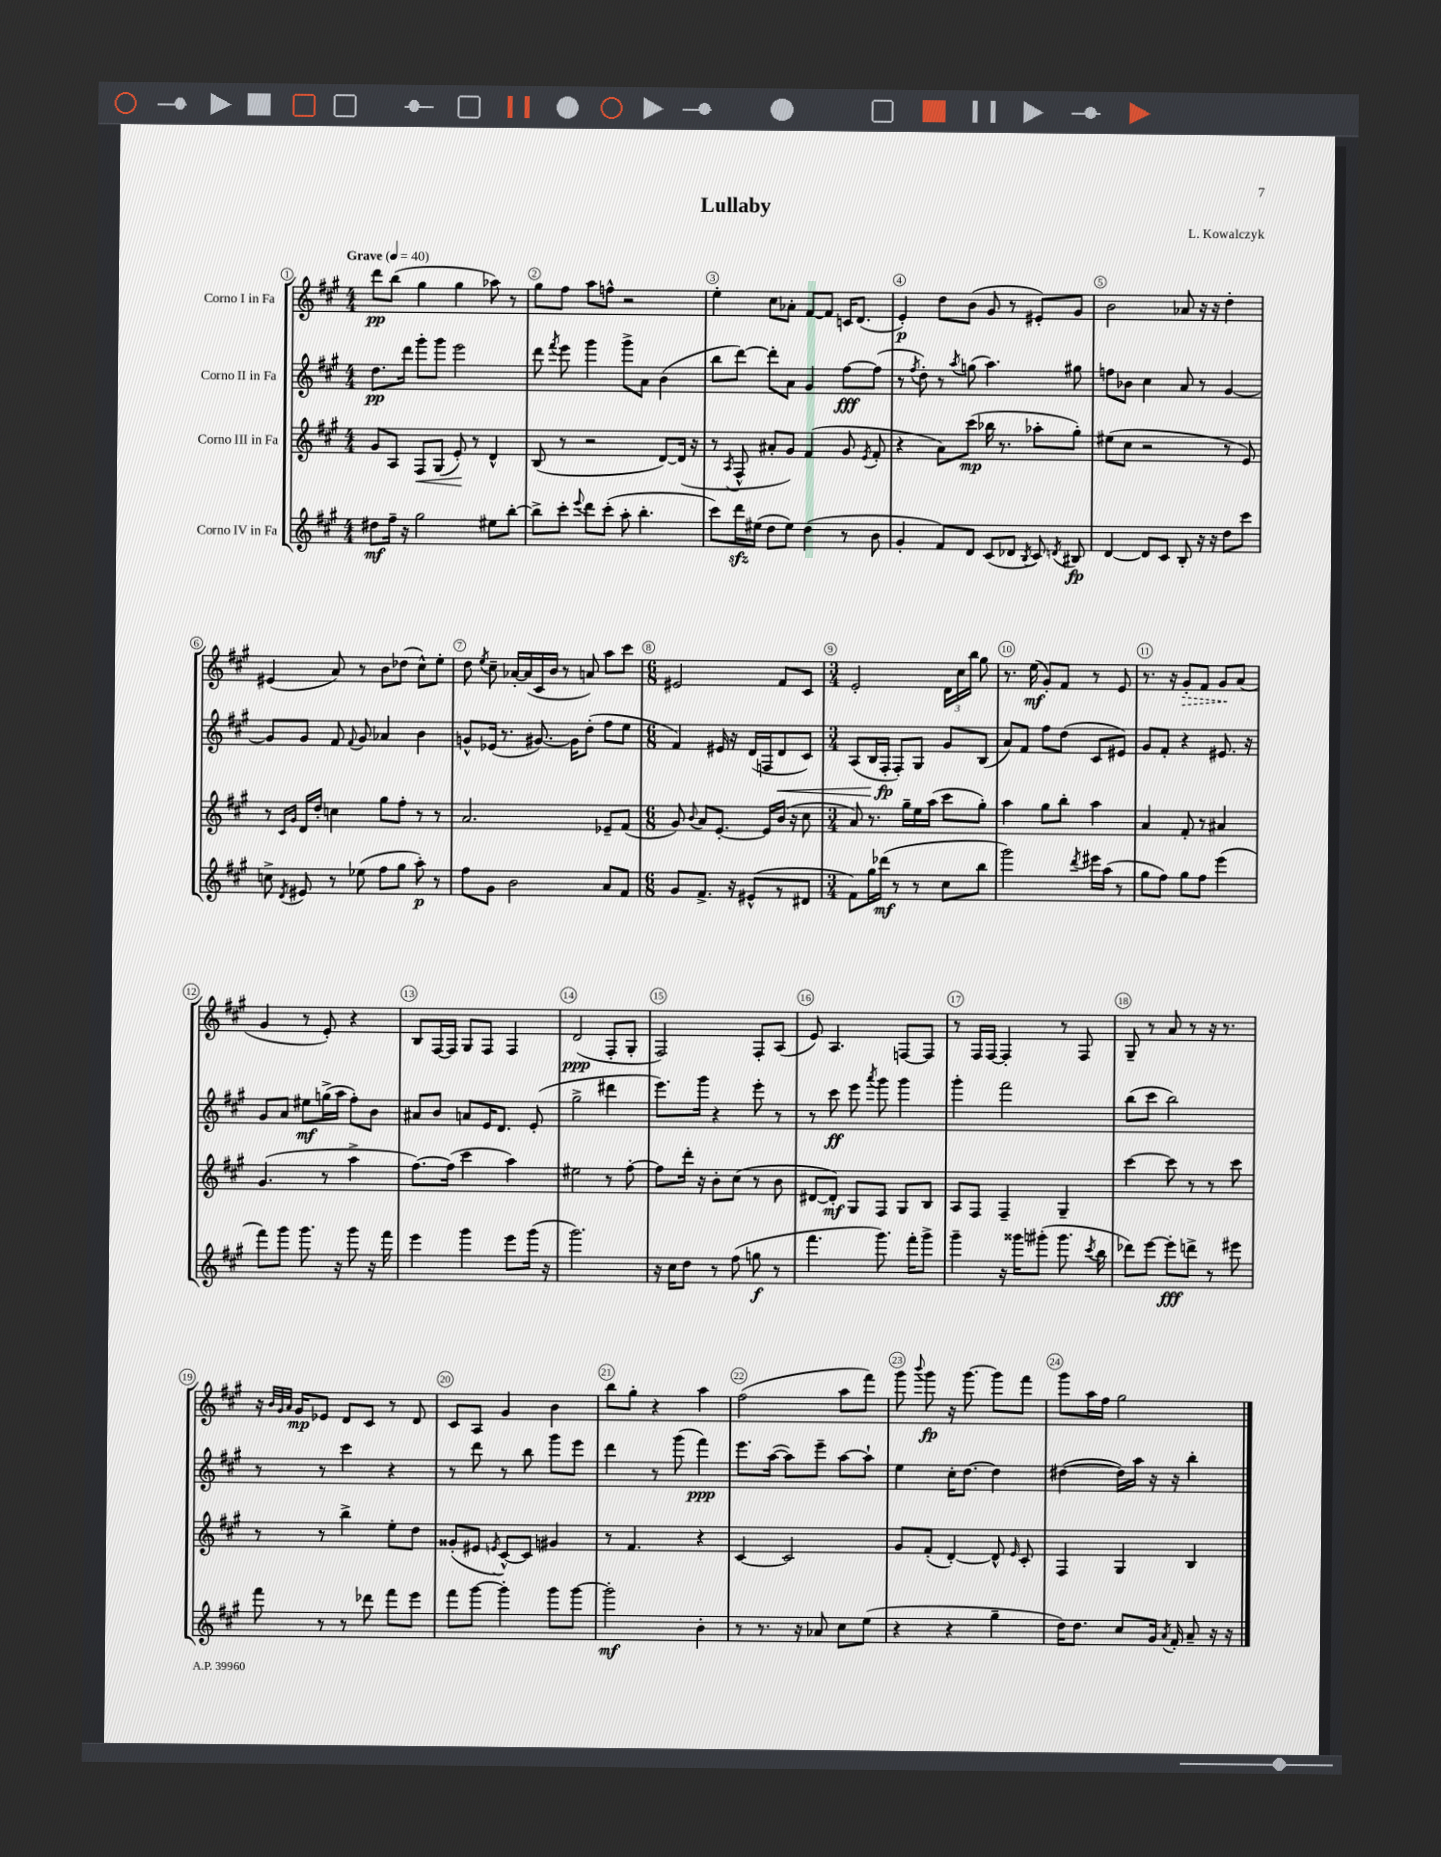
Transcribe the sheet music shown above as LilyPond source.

\header { title = "Lullaby" composer = "L. Kowalczyk" }
<<
\new StaffGroup <<
\new Staff = "s0" \with { instrumentName = "Corno I in Fa" } {
    \clef treble \key a \major \numericTimeSignature \time 4/4 \tempo "Grave" 4 = 40
    \autoBeamOff d'''8[\pp b''8]( gis''4 gis''4 aes''8) r8 |
    gis''8[ fis''8] a''8[ f''8]-^ r2 |
    e''4-. cis''8[ aes'8]-. fis'8[~ fis'8] c'16[ d'8.]( |
    e'4-.\p) d''8[ b'8]( gis'8 r8 eis'8[-.) gis'8] |
    b'2 aes'8 r16 r16 d''4-. |
    eis'4( a'8) r8 b'8[ des''8]( cis''8[-^) e''8]-. |
    d''8 \acciaccatura { e''8 } cis''8-- aes'16[~-. aes'16( cis'16 b'16] r8 a'8) a''8[ cis'''8] |
    \numericTimeSignature \time 6/8 eis'2 fis'8[ cis'8] |
    \numericTimeSignature \time 3/4 e'2-. \tuplet 3/2 { d'16[ cis''16 b''16] } gis''8 |
    r8. e''16\mf( gis'8[-.) fis'8] r8 e'8 |
    r8. r16 \once \override Hairpin.style = #'dashed-line gis'8[-.\> fis'8] gis'8[\! a'8]( |
    gis'4 r8 e'8-.) r4 |
    b8[ fis16~ fis16] gis8[ fis8] fis4 |
    d'2\ppp( fis8[-. gis8]-. |
    fis2) fis8[-. a8]( |
    e'8) a4. f8[~ f8] |
    r8 fis16[ fis16]~ fis4-. r8 fis8 |
    gis8-- r8 a'8 r8 r16 r8. |
    r16 \grace { b'32[ gis'32 a'32] } gis'16[\mp ees'8] d'8[ cis'8] r8 d'8 |
    cis'8[ a8] gis'4 b'4 |
    b''8[ gis''8]-. r4 a''4 |
    fis''2( a''8[ fis'''8]) |
    gis'''8 \appoggiatura { b'''8 } gis'''8\fp r16 gis'''8.~ gis'''8[ fis'''8] |
    gis'''8[ a''16 fis''16] gis''2 \bar "|." |
}
\new Staff = "s1" \with { instrumentName = "Corno II in Fa" } {
    \clef treble \key a \major \numericTimeSignature \time 4/4
    \autoBeamOff d''8.[\pp d'''16] gis'''8[-. gis'''8] e'''2 |
    d'''8 \acciaccatura { fis'''8 } e'''8 gis'''4 gis'''8[-> a'8] b'4( |
    b''8[ d'''8]~) d'''8[-. a'8] gis'4 fis''8[~\fff fis''8]( |
    r8 \acciaccatura { fis''8 } d''8-.) r8 \acciaccatura { a''8 } g''8( a''4.) gis''8 |
    f''8[ bes'8] cis''4 a'8 r8 gis'4~ |
    gis'8[ gis'8] fis'8 \appoggiatura { fis'8 } gis'8 aes'4 b'4 |
    g'8[-^ ees'16]( r8. gis'8.~) gis'16[ d''8]-.( fis''8[ e''8] |
    \numericTimeSignature \time 6/8 fis'4) eis'16 r16 d'16[( f16 d'8\< cis'8]) |
    \numericTimeSignature \time 3/4 a8[( b16 fis16]-.\fp\! fis8[-.) gis8] gis'8[ b8]( |
    a'8[) fis'8] fis''8[ d''8]( cis'8[ eis'8]) |
    gis'8[ fis'8]-. r4 eis'8. r16 |
    gis'8[ a'8] eis''8[\mf g''16->( a''16] fis''8[-.) b'8] |
    ais'8[ b'8] a'8[ e'16 d'8.] e'8-.( |
    gis''2-> dis'''4 |
    e'''8.[) gis'''16] r4 e'''8-. r8 |
    r8 cis'''8\ff e'''8 \acciaccatura { a'''8 } gis'''8 gis'''4 |
    gis'''4-. fis'''2 |
    b''8[( cis'''8] b''2) |
    r8 r8 cis'''4 r4 |
    r8 d'''8 r8 b''8 gis'''8[ e'''8] |
    d'''4 r8 gis'''8( fis'''4\ppp) |
    e'''8.[ a''16]~( a''8[) e'''8]-- a''8[~ a''8]-! |
    e''4 cis''16[-. d''8.]~ d''4 |
    dis''4~( dis''16[) a''16] r16 r16 b''4-. \bar "|." |
}
\new Staff = "s2" \with { instrumentName = "Corno III in Fa" } {
    \clef treble \key a \major \numericTimeSignature \time 4/4
    \autoBeamOff gis'8[ a8] fis8[\< gis8]( e'8-.\!) r8 d'4-^ |
    b8( r8 r2 d'8[~) d'16]( r16 |
    r8 \acciaccatura { a8 } fis8-^ ais'8[-. gis'8]) fis'4( gis'8 \acciaccatura { e'8 } fis'8-. |
    r4 a'8[) cis'''8]\mp( bes''16 r8. aes''8[-. gis''8]-.) |
    eis''8[( cis''8] r2 r8 e'8) |
    r8 \grace { cis'16[ gis'16] } d'16[ d''16]-. c''4 gis''8[ fis''8]-. r8 r8 |
    a'2. ees'8[-- fis'8]( |
    \numericTimeSignature \time 6/8 gis'8) \appoggiatura { b'8 } a'8[ e'8.]~-. e'16[ b'16]( r16 cis''8 |
    \numericTimeSignature \time 3/4 a'8) r8. gis''16[-- e''16 a''16]( cis'''8[ gis''8]-.) |
    a''4 gis''8[ b''8]-. a''4 |
    a'4 fis'8-. r8 ais'4 |
    gis'4.( r8 a''4-> |
    fis''8.[~) fis''16]( cis'''4 a''4) |
    eis''2 r8 fis''8~-. |
    fis''8[ d'''16]-. r16 b'8[-. cis''8]( r8 b'8 |
    dis'8[~ dis'8]-.\mf) gis8[ fis8] gis8[ b8] |
    a8[ fis8] fis4-- gis4-- |
    cis'''4~ cis'''8 r8 r8 cis'''8 |
    r8 r8 b''4-> e''8[-. d''8] |
    gisis'8[-.( eis'8] \acciaccatura { e'8 } cis'8[~-^) cis'8] gis'4 |
    r8 fis'4. r4 |
    cis'4~ cis'2 |
    gis'8[ fis'8]-.( d'4~-.) d'8-^ \grace { e'16 } cis'8-. |
    fis4 gis4 b4 \bar "|." |
}
\new Staff = "s3" \with { instrumentName = "Corno IV in Fa" } {
    \clef treble \key a \major \numericTimeSignature \time 4/4
    \autoBeamOff dis''8[\mf fis''16]-- r16 gis''2 eis''8[ b''8]~-. |
    b''8[-> cis'''8]-. \appoggiatura { e'''8 } d'''8[ cis'''8]-.( a''8-. b''4.-. |
    cis'''8[) d'''16\sfz eis''16]( d''8[ eis''8]) d''4( r8 b'8 |
    gis'4-. fis'8[) d'8] cis'8[( des'8] \acciaccatura { b8 } cis'8) \acciaccatura { d'8 } bis8\fp |
    d'4~ d'8[ cis'8] b8-. r16 r16 d''8[ cis'''8] |
    c''8-> \acciaccatura { d'8 } eis'8 r8 ees''8( fis''8[ gis''8] a''8-.\p) r8 |
    fis''8[ gis'8] b'2 a'8[ fis'8] |
    \numericTimeSignature \time 6/8 gis'8[ fis'8.]-> r16 eis'8[-^( r8 dis'8] |
    \numericTimeSignature \time 3/4 fis'8[) gis''16 des'''16]\mf( r8 r8 cis''8[ b''8] |
    gis'''2) \acciaccatura { d'''8 } eis'''16[ a''16]( r8 |
    gis''8[ fis''8]) gis''8[ fis''8] e'''4( |
    fis'''8[) gis'''8] gis'''8. r16 gis'''8 r16 fis'''16 |
    e'''4 gis'''4 e'''8[ gis'''16]( r16 |
    gis'''2.) |
    r16 cis''16[ d''8] r8 fis''8( g''8\f r8 |
    fis'''4. gis'''8.) fis'''16[-. gis'''8]-> |
    gis'''4-- r16 gisis'''16[ gis'''8]-.( gis'''8. \acciaccatura { cis'''8 } b''16 |
    des'''8[) e'''8]~ e'''8[-.\fff d'''8]-> r8 eis'''8 |
    fis'''8 r8 r8 des'''8 fis'''8[ e'''8] |
    fis'''8[ gis'''8]~ gis'''4-. gis'''8[ gis'''8]~ |
    gis'''2-.\mf b'4-. |
    r8 r8. r16 aes'8 cis''8[ e''8]( |
    r4 r4 gis''4-- |
    d''16[) d''8.] cis''8[ gis'16] \acciaccatura { a'8 } fis'16-. a'8-- r16 r16 \bar "|." |
}
>>
>>
\layout { \context { \Score \override BarNumber.break-visibility = ##(#f #t #t) barNumberVisibility = #all-bar-numbers-visible \override BarNumber.stencil = #(make-stencil-circler 0.1 0.3 ly:text-interface::print) } }
